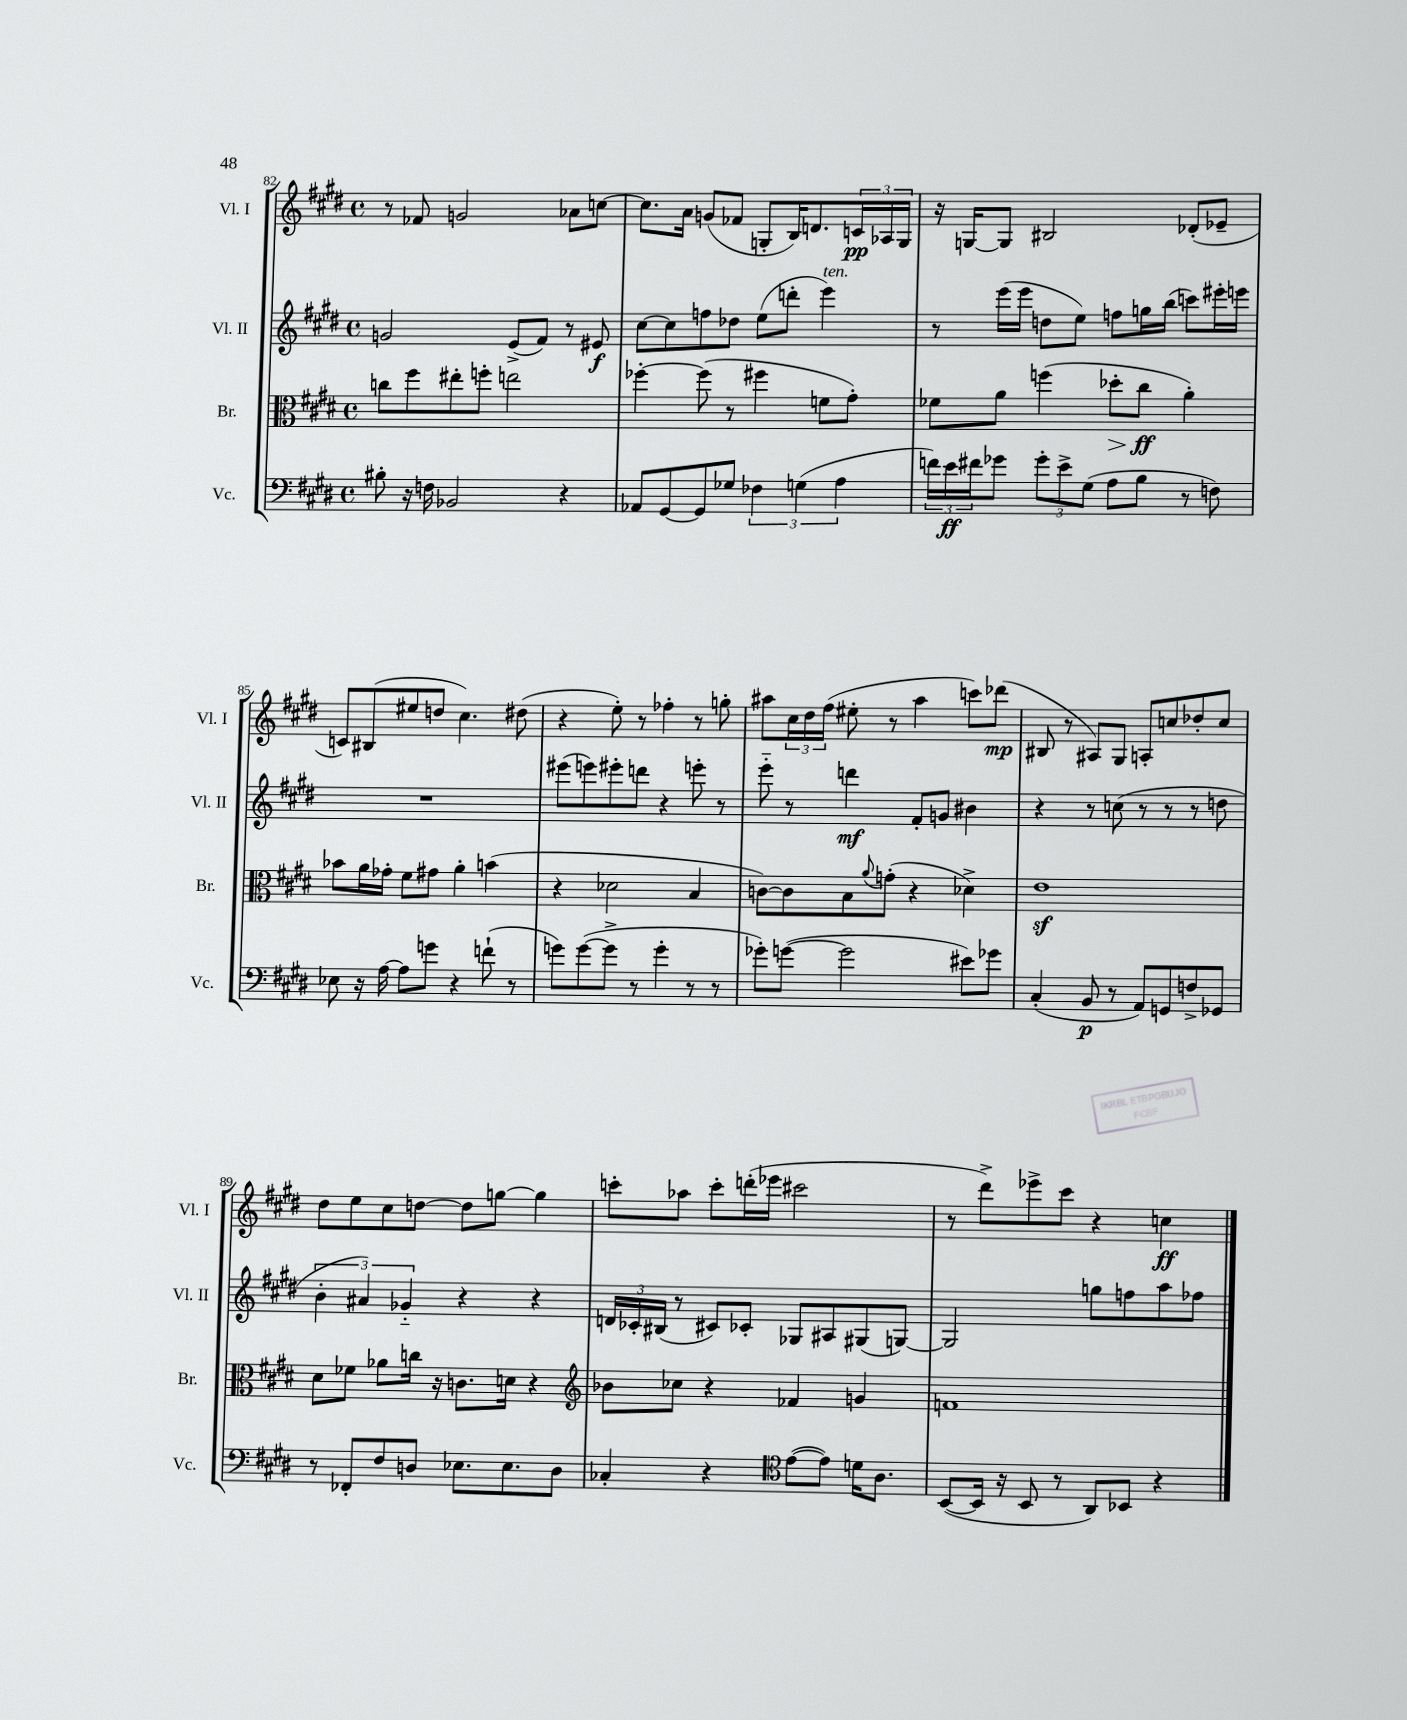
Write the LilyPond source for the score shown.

<<
\new StaffGroup <<
\new Staff = "s0" \with { instrumentName = "Vl. I" shortInstrumentName = "Vl. I" } {
    \clef treble \key e \major \defaultTimeSignature \time 4/4
    r8 fes'8 g'2 aes'8 c''8~ |
    c''8. a'16 g'8( fes'8 g8-. b16) d'8. \tuplet 3/2 { c'16\pp aes16 g16 } |
    r16 g16~ g8 bis2 des'8-.( ees'8-- |
    c'8) bis8( eis''8 d''8 cis''4.) dis''8( |
    r4 e''8-.) r8 fes''4-. r8 g''8-. |
    ais''8 \tuplet 3/2 { cis''16 dis''16 fis''16( } eis''8-. r8 ais''4 c'''8) des'''8\mp( |
    bis8 r8 ais8) gis8 a8-. c''8 des''8-. c''8 |
    dis''8 e''8 cis''8 d''8~ d''8 g''8~ g''4 |
    c'''8-. aes''8 c'''8-. d'''16-.( ees'''16 cis'''2 |
    r8 dis'''8->) ees'''8-> cis'''8 r4 c''4\ff \bar "|." |
}
\new Staff = "s1" \with { instrumentName = "Vl. II" shortInstrumentName = "Vl. II" } {
    \clef treble \key e \major \defaultTimeSignature \time 4/4
    g'2 e'8->( fis'8) r8 eis'8\f |
    cis''8~ cis''8 f''8 des''8 e''8( d'''8-. e'''4^\markup { \italic "ten." }) |
    r8 e'''16( e'''16 d''8 e''8) f''8 g''16 b''16( c'''8) eis'''16-. e'''16 |
    R1 |
    eis'''8( e'''8) eis'''8-. d'''8 r4 e'''8-. r8 |
    e'''8-_ r8 d'''4\mf fis'8-. g'8 bis'4 |
    r4 r8 c''8( r8 r8 r8 d''8 |
    \tuplet 3/2 { b'4-. ais'4) ges'4-_ } r4 r4 |
    \tuplet 3/2 { d'16 ces'16-. bis16( } r8 cis'8) ces'8-. ges8 ais8 gis8( g8~) |
    g2 g''8 f''8 a''8 fes''8 \bar "|." |
}
\new Staff = "s2" \with { instrumentName = "Br." shortInstrumentName = "Br." } {
    \clef alto \key e \major \defaultTimeSignature \time 4/4
    c''8 fis''8 eis''8-. f''8-. e''2 |
    fes''4~-. fes''8( r8 fis''4 f'8 gis'8-.) |
    fes'8 a'8 f''4( des''8-.\> cis''8\ff\! a'4-.) |
    bes'8 a'16 ges'16-. fis'8 gis'8 a'4-. b'4( |
    r4 des'2 b4 |
    c'8~) c'8 b8 \appoggiatura { a'8 } g'8-.( r4 des'4->) |
    e'1\sf |
    dis'8 fes'8 aes'8 c''16 r16 c'8. d'16 r4 |
    \clef treble bes'8 ces''8 r4 fes'4 g'4 |
    f'1 \bar "|." |
}
\new Staff = "s3" \with { instrumentName = "Vc." shortInstrumentName = "Vc." } {
    \clef bass \key e \major \defaultTimeSignature \time 4/4
    bis8-. r16 f16 bes,2 r4 |
    aes,8 gis,8~ gis,8 ges8 \tuplet 3/2 { fes4 g4( a4 } |
    \tuplet 3/2 { f'16) e'16\ff fis'16 } ges'8 \tuplet 3/2 { ges'8-. e'8-> gis8( } a8 b8 r8 f8) |
    ees8 r16 a16~ a8 g'8 r4 f'8-!( r8 |
    g'8) g'8~( g'8-> r8 g'4-. r8 r8 |
    ges'8-.) g'8~( g'2 eis'8) ges'8 |
    cis4-.( b,8\p r8 a,8) g,8 f8-> ges,8 |
    r8 fes,8-. fis8 d8 ees8. ees8. d8 |
    ces4-. r4 \clef tenor e'8~( e'8) d'16 a8. |
    b,8~( b,16 r16 b,8 r8 a,8) bes,8 r4 \bar "|." |
}
>>
>>
\layout { \context { \Score currentBarNumber = #82 } }
